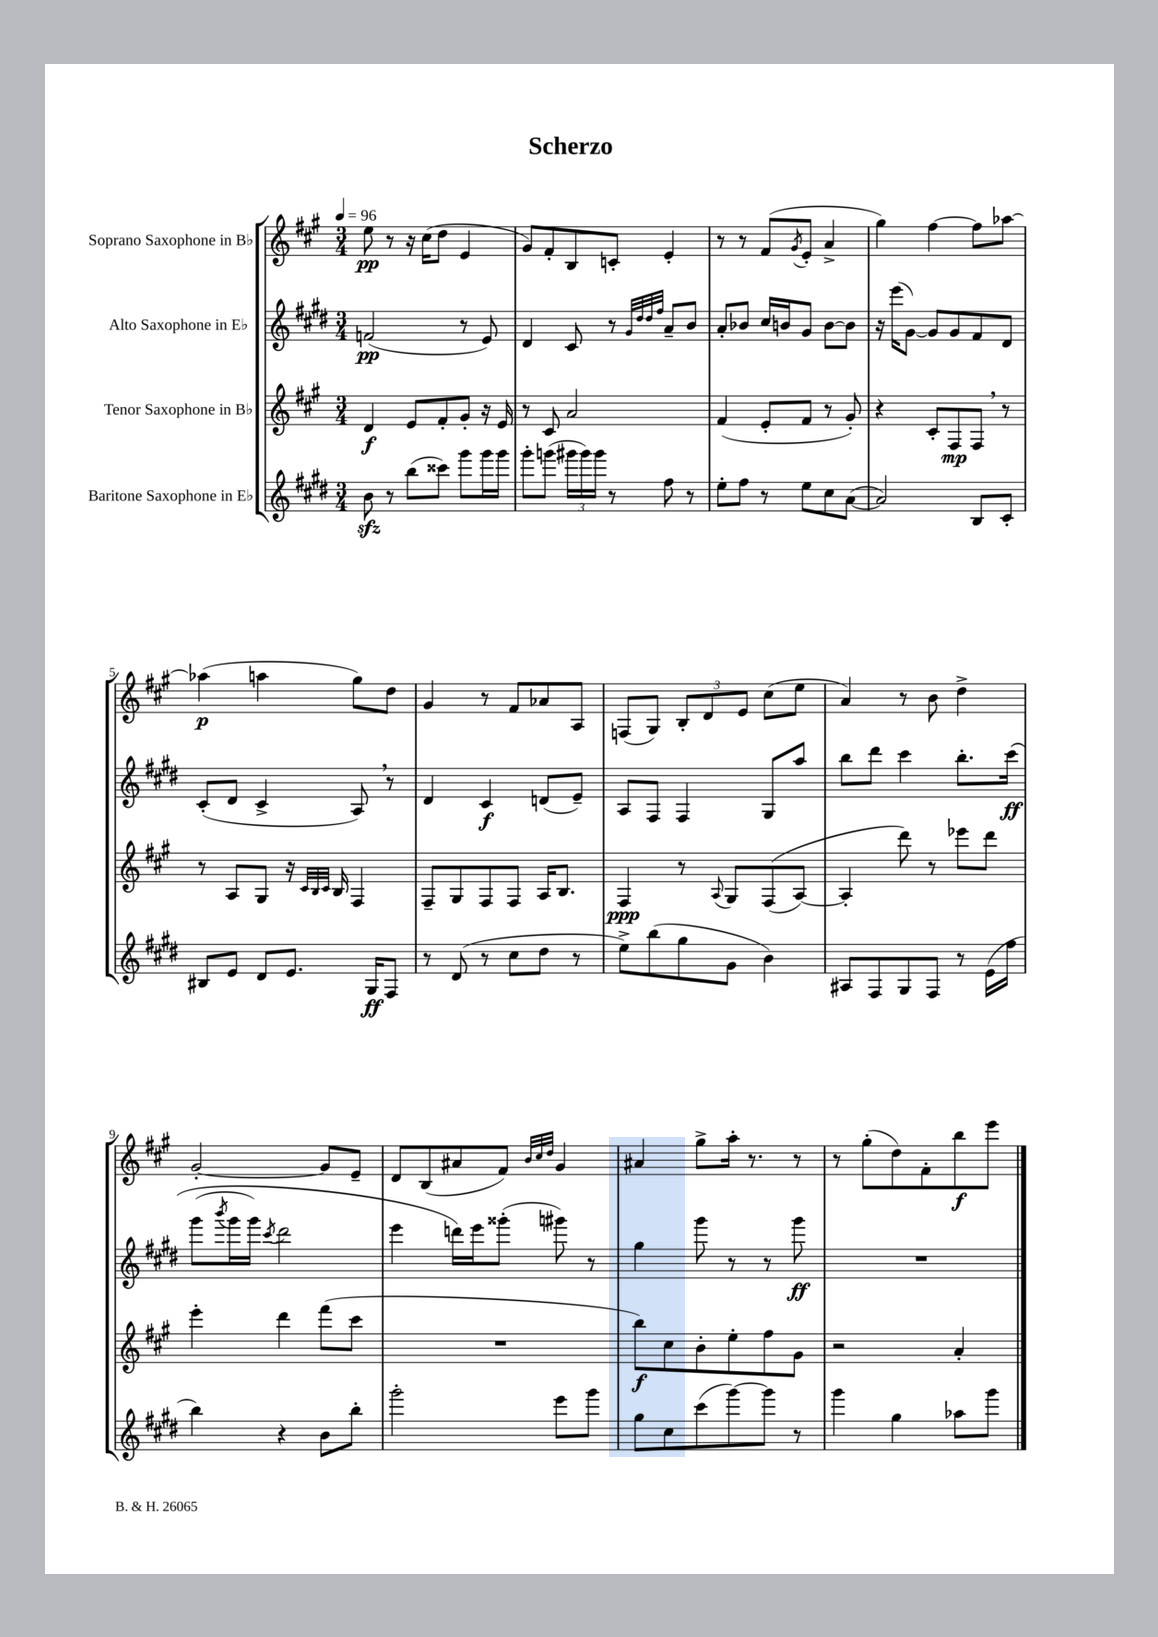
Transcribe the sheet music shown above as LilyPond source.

\header { title = "Scherzo" }
<<
\new StaffGroup <<
\new Staff = "s0" \with { instrumentName = "Soprano Saxophone in Bb" } {
    \clef treble \key a \major \numericTimeSignature \time 3/4 \tempo 4 = 96
    e''8\pp r8 r16 cis''16( d''8 e'4 |
    gis'8) fis'8-. b8 c'8-. e'4-. |
    r8 r8 fis'8( \acciaccatura { gis'8 } e'8-. a'4-> |
    gis''4) fis''4~ fis''8 aes''8~ |
    aes''4\p( a''4 gis''8) d''8 |
    gis'4 r8 fis'8 aes'8 a8 |
    f8( gis8) \tuplet 3/2 { b8-. d'8 e'8 } cis''8( e''8 |
    a'4) r8 b'8 d''4-> |
    gis'2~-. gis'8 e'8-- |
    d'8 b8( ais'8 fis'8) \grace { b'32 cis''32 d''32 } gis'4 |
    ais'4 gis''8-> a''16-. r8. r8 |
    r8 gis''8-.( d''8) fis'8-. b''8\f e'''8 \bar "|." |
}
\new Staff = "s1" \with { instrumentName = "Alto Saxophone in Eb" } {
    \clef treble \key e \major \numericTimeSignature \time 3/4
    f'2\pp( r8 e'8) |
    dis'4 cis'8 r8 \grace { gis'32 dis''32 dis''32 fis''32 } a'8-- b'8 |
    a'8-. bes'8 cis''16 b'16 gis'8 b'8~ b'8 |
    r16 e'''16( gis'8~) gis'8 gis'8 fis'8 dis'8 |
    cis'8-.( dis'8 cis'4-> a8) \breathe r8 |
    dis'4 cis'4\f d'8( e'8--) |
    a8 fis8 fis4 gis8 a''8 |
    b''8 dis'''8 cis'''4 b''8.-. cis'''16\ff\( |
    gis'''8( \acciaccatura { b'''8 } gis'''16 gis'''16) \acciaccatura { cis'''8 } dis'''2 |
    e'''4 d'''16\) e'''16 gisis'''8-.( gis'''8) r8 |
    gis''4 gis'''8 r8 r8 gis'''8\ff |
    R2. \bar "|." |
}
\new Staff = "s2" \with { instrumentName = "Tenor Saxophone in Bb" } {
    \clef treble \key a \major \numericTimeSignature \time 3/4
    d'4\f e'8 fis'8-. gis'8-. r16 e'16 |
    r8 cis'8 a'2 |
    fis'4( e'8-. fis'8 r8 gis'8-.) |
    r4 cis'8-. fis8\mp fis8 \breathe r8 |
    r8 a8 gis8 r16 \grace { cis'32 b32 cis'32 } b16 fis4 |
    fis8-- gis8 fis8 fis8 a16 b8. |
    fis4\ppp r8 \appoggiatura { a8 } gis8 fis8(\( a8~) |
    a4-. d'''8\) r8 ees'''8 d'''8 |
    e'''4-. d'''4 fis'''8( cis'''8 |
    R2. |
    b''8\f) cis''8 b'8-. e''8-. fis''8 gis'8 |
    r2 a'4-. \bar "|." |
}
\new Staff = "s3" \with { instrumentName = "Baritone Saxophone in Eb" } {
    \clef treble \key e \major \numericTimeSignature \time 3/4
    b'8\sfz r8 b''8( cisis'''8) gis'''8 gis'''16 gis'''16 |
    gis'''8-. g'''8( \tuplet 3/2 { gis'''16 gis'''16) gis'''16 } r8 fis''8 r8 |
    e''8-. fis''8 r8 e''8 cis''8 a'8~( |
    a'2) b8 cis'8-. |
    bis8 e'8 dis'8 e'8. gis16\ff fis8 |
    r8 dis'8( r8 cis''8 dis''8 r8 |
    e''8->) b''8( gis''8 gis'8 b'4) |
    ais8 fis8 gis8 fis8 r8 e'16( fis''16 |
    b''4) r4 b'8 b''8-. |
    gis'''2-. e'''8 gis'''8 |
    gis''8 cis''8 cis'''8( gis'''8~) gis'''8 r8 |
    gis'''4 gis''4 aes''8 gis'''8 \bar "|." |
}
>>
>>
